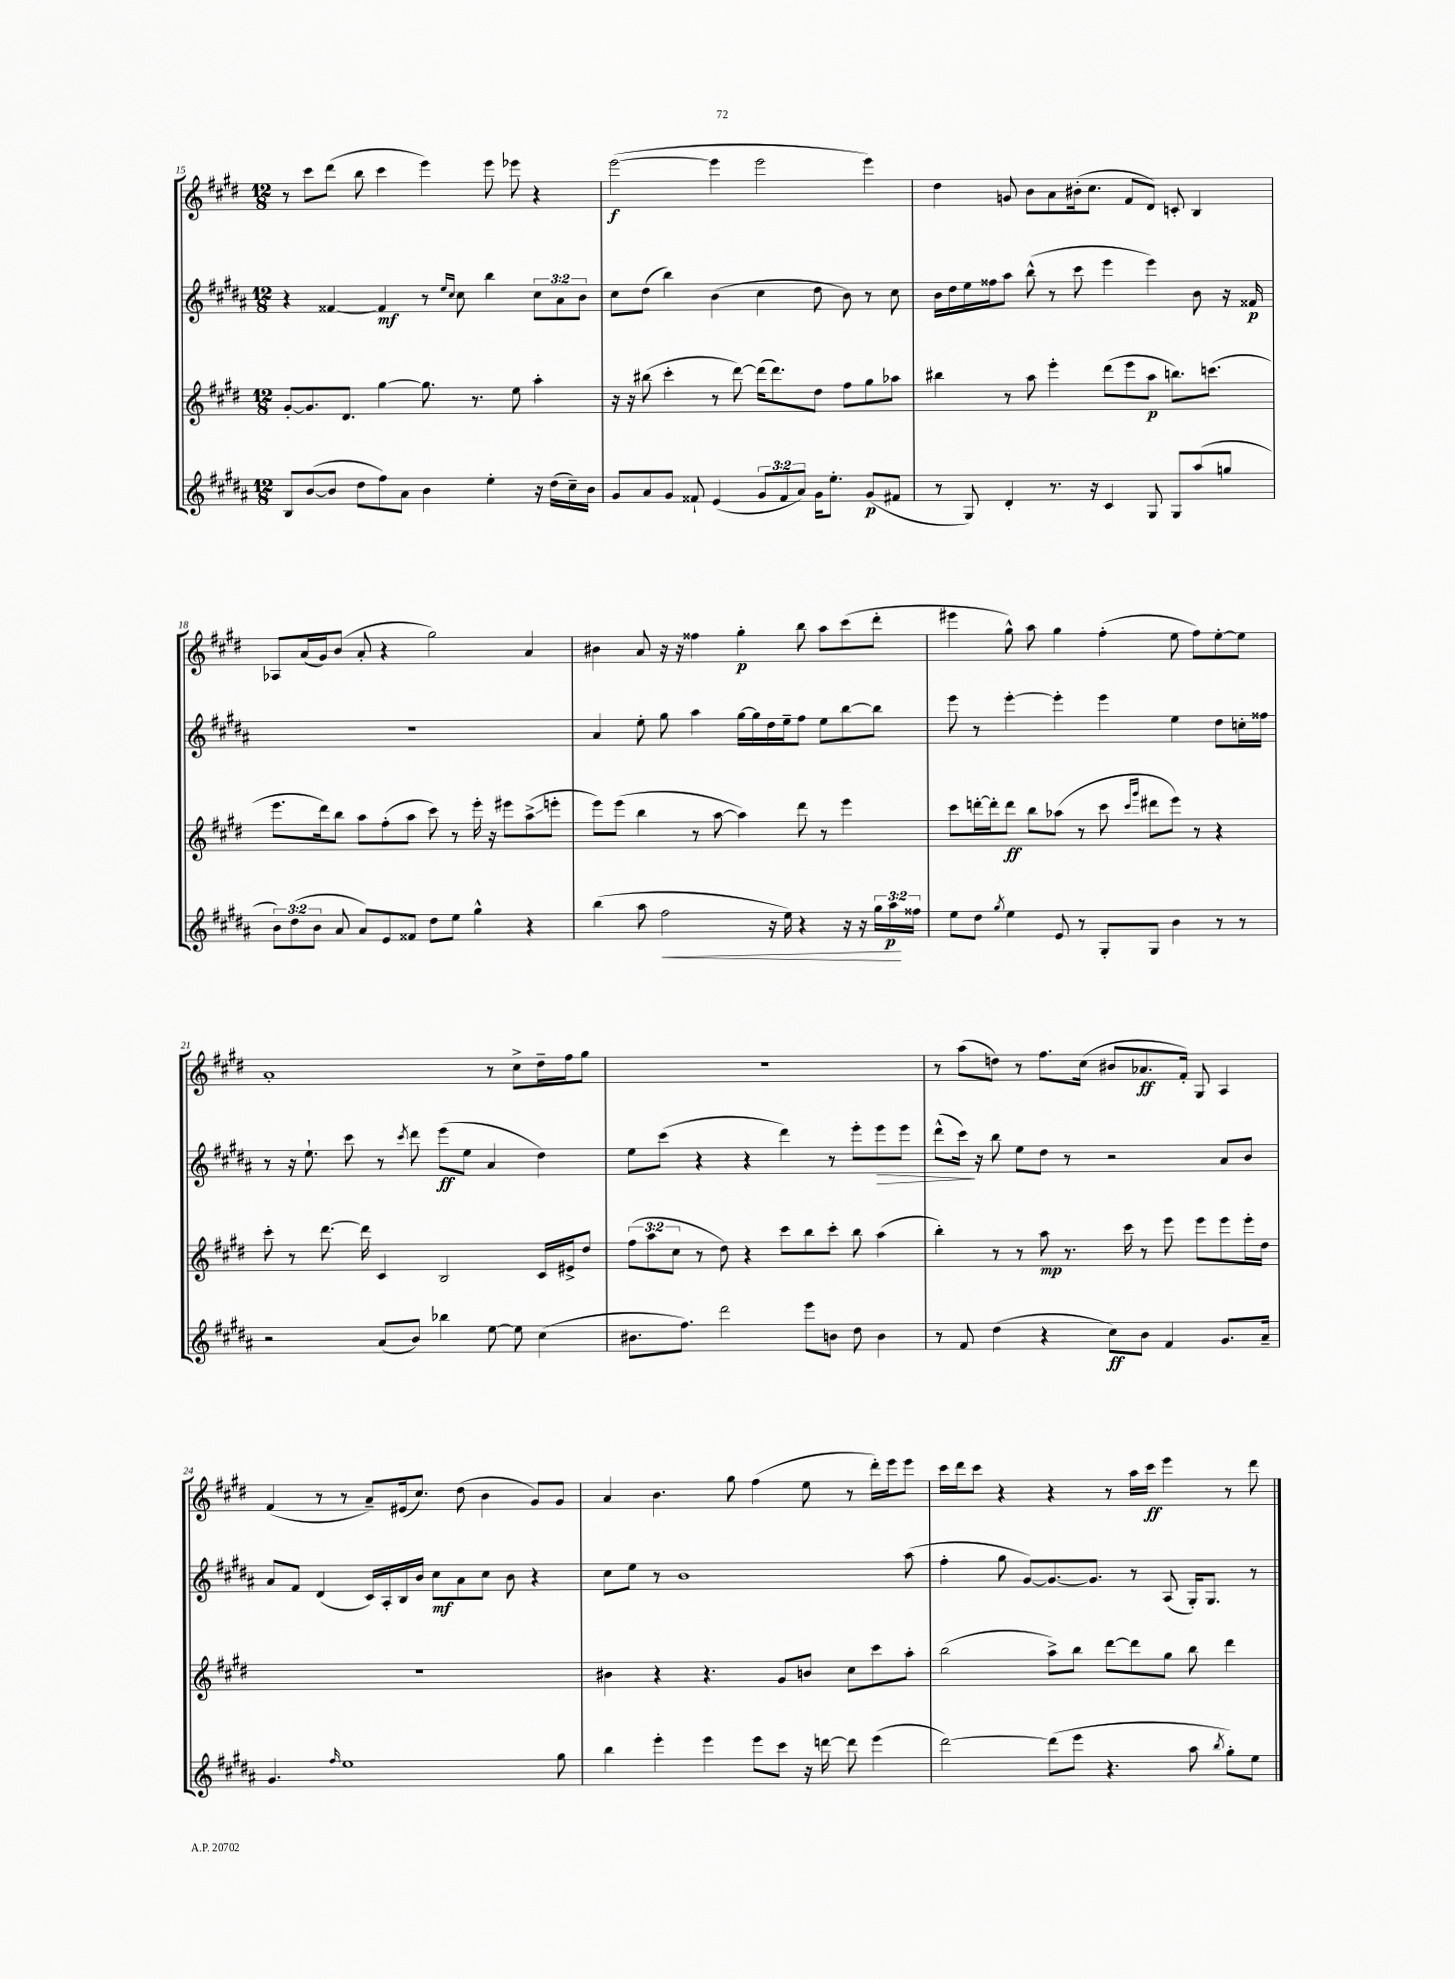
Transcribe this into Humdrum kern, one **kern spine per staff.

**kern	**kern	**kern	**kern
*staff4	*staff3	*staff2	*staff1
*clefG2	*clefG2	*clefG2	*clefG2
*k[f#c#g#d#a#]	*k[f#c#g#d#]	*k[f#c#g#d#a#]	*k[f#c#g#d#]
*M12/8	*M12/8	*M12/8	*M12/8
8B	[8g#'	4r	8r
([8b	8.g#]	.	8ccc#
8b]	.	[4f##	(8ddd#
.	8.d#	.	.
8dd#	.	.	8bb
8ff#)	[4gg#	4f##]	4ccc#
8a#	.	.	.
4b	8.gg#]	8r	4eee)
.	.	16qqee	.
.	.	16qqcc#	.
.	.	8cc#	.
.	8.r	.	.
4ee'	.	4bb	8eee
.	8ee	.	8eee-
16r	4aa'	12cc#	4r
(16dd#	.	.	.
.	.	12a#	.
16cc#~)	.	.	.
.	.	12b	.
16b	.	.	.
=	=	=	=
8g#	16r	8cc#	([2eee
.	16r	.	.
8a#	(8bb#	(8dd#	.
8g#	4ccc#'	4bb)	.
8f##`	.	.	.
(4e	8r	(4b	4eee]
.	[8ddd#)	.	.
12g#	(16ddd#]	4cc#	2eee
.	8.ddd#)	.	.
12f##	.	.	.
12a#)	.	.	.
16g#	8dd#	8dd#	.
8.ee'	.	.	.
.	8ff#	8b)	.
(8g#	8gg#	8r	4eee)
8f#	8aa-	8cc#	.
=	=	=	=
8r	4bb#	16b	4dd#
.	.	16dd#	.
8G#)	.	16ee	.
.	.	16ff##	.
4d#'	8r	8aa#	8g
.	8aa	(8bb^^	8b
8.r	4eee'	8r	8a
.	.	8ccc#	(16b#'
16r	.	.	8.cc#
4c#	(8ddd#	4eee	.
.	8eee	.	8f#
8G#	8aa	4eee)	8d#)
8G#	8.bb)	.	8c'
(8aa#	.	8b	4B
.	(8.ccc	.	.
8gg	.	16r	.
.	.	16f##	.
=	=	=	=
12b)	8.eee	1.r	8A-
(12dd#	.	.	.
.	.	.	(16a
12b	.	.	.
.	16ddd#)	.	16g#)
8a#	8bb	.	(8b
8a#)	8aa	.	8a'
8e	(8ff#'	.	4r
8f##	8aa	.	.
8dd#	8ccc#)	.	2gg#)
8ee	8r	.	.
4gg#^^	16eee'	.	.
.	16r	.	.
.	8eee#	.	.
4r	(8aa^	.	4a
.	8eee'	.	.
=	=	=	=
(4bb	8eee)	4a#	4b#
.	(8eee	.	.
8aa#	4bb	8ee'	8a
2ff#	.	8gg#	16r
.	.	.	16r
.	8r	4aa#	4ff##
.	[8aa	.	.
.	4aa])	[16gg#	4gg#'
.	.	16gg#]	.
16r	.	16dd#	.
16ee)	.	16ee~	.
4r	8ddd#	8ff#	8bb
.	8r	8ee	8aa
16r	4eee	[8bb	(8ccc#
16r	.	.	.
24gg#	.	8bb]	8ddd#'
24aa#	.	.	.
24ff##	.	.	.
=	=	=	=
8ee	8ccc#	8eee	4eee#
8dd#	[16ddd'	8r	.
.	16ddd']	.	.
8qgg#	.	.	.
4ee	8ddd	[4eee'	8gg#^^)
.	8bb	.	8aa
8e	(8aa-	4eee']	4gg#
8r	8r	.	.
8G#'	8ccc#	4eee	(4ff#'
.	16qqccc#	.	.
.	16qqggg#	.	.
8G#	8ddd#	.	.
4b	8eee)	4ee	8ee
.	8r	.	8ff#)
8r	4r	8dd#	[8ee'
8r	.	16cc'	8ee]
.	.	16ff##	.
=	=	=	=
2r	8ccc#'	8r	1a'
.	8r	16r	.
.	.	8.ee`	.
.	[8.ddd#	.	.
.	.	8ccc#	.
.	16ddd#]	.	.
(8a#	4c#	8r	.
.	.	8qccc#	.
8b)	.	8ddd#	.
4bb-	2B	(8eee	.
.	.	8ee	.
[8ee	.	4a#	8r
8ee]	.	.	8cc#^
(4cc#	16c#	4dd#)	16dd#~
.	16e#^	.	16ff#
.	8dd#	.	8gg#
=	=	=	=
8.b#	(12ff#	8ee	1.r
.	12aa	.	.
.	.	(8ccc#	.
.	12cc#	.	.
8.ff#)	.	.	.
.	8r	4r	.
2ddd#	8dd#)	.	.
.	4r	4r	.
.	8ccc#	4ddd#)	.
8eee	8bb	.	.
8b	8ccc#'	8r	.
8dd#	8bb	8eee'	.
4b	(4aa	8eee	.
.	.	8eee	.
=	=	=	=
8r	4bb')	(8ddd#^^	8r
8f#	.	16ccc#)	(8aa
.	.	16r	.
(4dd#	8r	8bb	8dd)
.	8r	8ee	8r
4r	8aa	8dd#	8.ff#
.	8.r	8r	.
.	.	.	(16cc#
8cc#)	.	2r	8b#
.	16ccc#	.	.
8b	8r	.	8.a-
4f#	8eee	.	.
.	.	.	16f#')
.	8eee	.	8G#
8.g#	8eee	8a#	4A
.	16eee'	8b	.
16a#~	16dd#	.	.
=	=	=	=
4.g#	1.r	8a#	(4f#
.	.	8f#	.
.	.	(4d#	8r
16qqff#	.	.	.
1ee	.	.	8r
.	.	16c#)	8a~)
.	.	16A#'	.
.	.	16B	(16e#
.	.	16b	8.cc#)
.	.	8cc#	.
.	.	8a#	(8dd#
.	.	8cc#	4b
.	.	8b	.
.	.	4r	8g#)
8gg#	.	.	8g#
=	=	=	=
4bb	4b#	8cc#	4a
.	.	8ee	.
4eee'	4r	8r	4.b
.	.	1b	.
4eee	4.r	.	.
.	.	.	8gg#
8eee	.	.	(4ff#
8ccc#	8g#	.	.
16r	8b	.	8ee
[16ddd	.	.	.
8ddd]	8cc#	.	8r
(4eee	8ccc#	.	16ddd#')
.	.	.	16eee
.	8aa'	(8aa#	8eee
=	=	=	=
[2ddd#)	(2bb	4ff#'	16ccc#
.	.	.	16ddd#
.	.	.	8ccc#
.	.	8gg#	4r
.	.	[8g#)	.
(8ddd#]	8aa^)	8.g#_	4r
8eee	8bb	.	.
.	.	8.g#]	.
4.r	[8ddd#	.	8r
.	8ddd#]	8r	16aa
.	.	.	16ccc#
.	8gg#	(8A#	4eee
8aa#	8bb	16G#')	.
.	.	8.G#	.
8qbb	.	.	.
8gg#')	4ddd#	.	8r
8ee	.	8r	8ddd#
==	==	==	==
*-	*-	*-	*-
